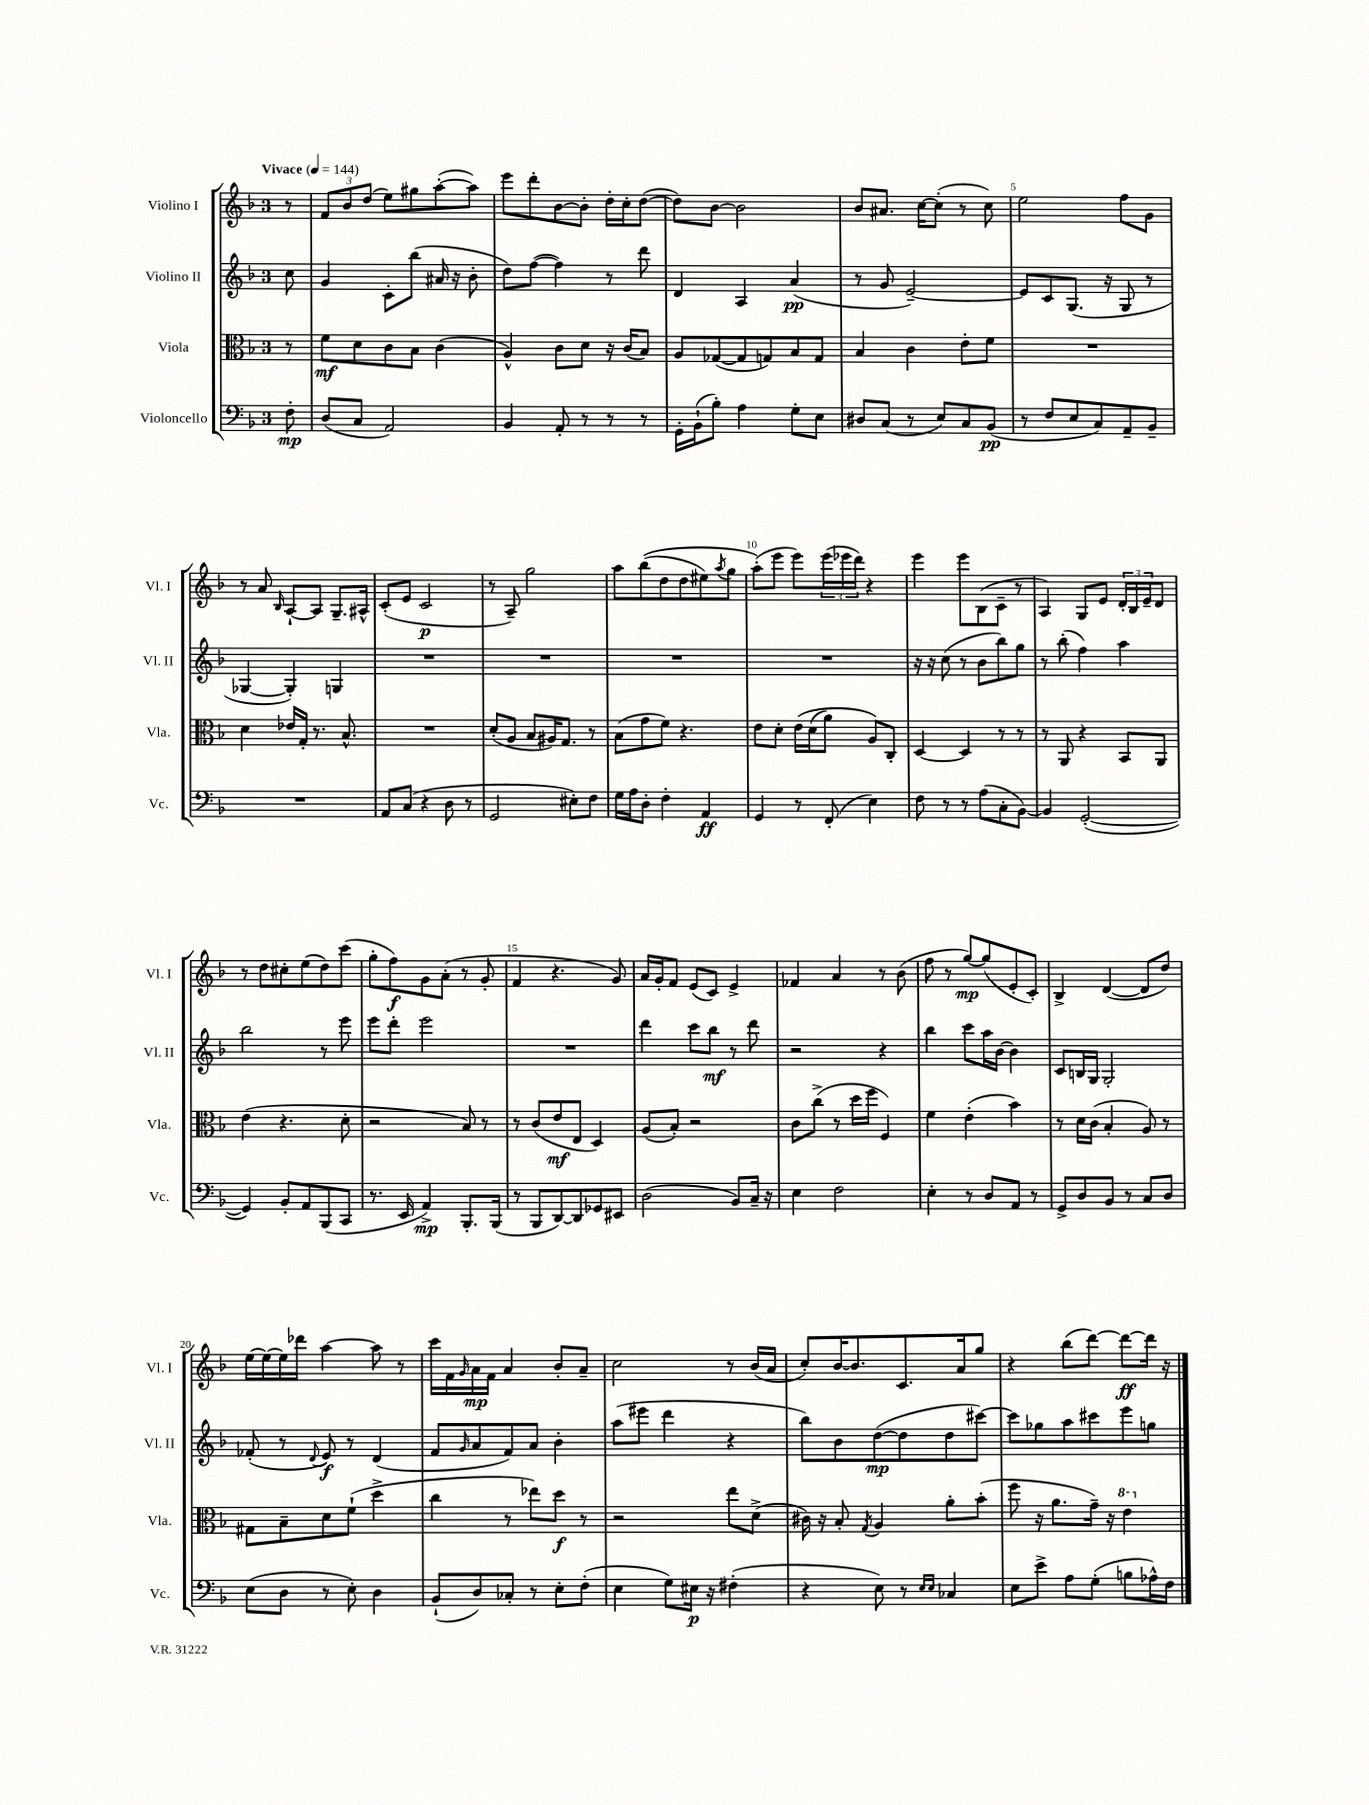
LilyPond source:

<<
\new StaffGroup <<
\new Staff = "s0" \with { instrumentName = "Violino I" shortInstrumentName = "Vl. I" } {
    \clef treble \key f \major \once \override Staff.TimeSignature.style = #'single-digit \time 3/4 \partial 8 \tempo "Vivace" 4 = 144
    r8 |
    \tuplet 3/2 { f'8 bes'8 d''8( } e''8) gis''8 a''8~-.( a''8) |
    e'''8 d'''8-. bes'8~ bes'8-. d''16-. c''16-. d''8~( |
    d''8) bes'8~ bes'2 |
    bes'8 ais'8. c''16~ c''8-.( r8 c''8) |
    e''2 f''8 g'8 |
    r8 a'8 \grace { bes16 } a8~-! a8 g8.-- ais16-^ |
    c'8-.( e'8 c'2\p |
    r8 a8--) g''2 |
    a''8 bes''8(\( d''8 d''8 eis''8) \acciaccatura { a''8 } g''8 |
    a''8-.(\) e'''8 e'''8) \tuplet 3/2 { e'''16( ees'''16 d'''16) } r4 |
    e'''4 e'''8 bes8( c'8-- r8 |
    a4) g8 e'8 \tuplet 3/2 { d'16-. bes16 e'16-- } d'8 |
    r8 d''8 cis''8-. e''8( d''8) c'''8( |
    g''8-. f''8\f) g'8 a'8-.( r8 g'8-. |
    f'4 r4. g'8) |
    a'16 g'16-. f'8 e'8( c'8) e'4-> |
    fes'4 a'4 r8 bes'8( |
    f''8 r8 g''8~\mp) g''8( e'8-. c'8-.) |
    bes4-> d'4~( d'8 d''8) |
    e''16~ e''16~ e''16 des'''16 a''4~ a''8 r8 |
    c'''16 f'16 \grace { g'16 } a'16\mp f'16 a'4 bes'8-. a'8-- |
    c''2 r8 bes'16( a'16 |
    c''8-.) bes'16~ bes'8. c'8. a'16 g''8 |
    r4 bes''8( d'''8~) d'''8~\ff d'''16 r16 \bar "|." |
}
\new Staff = "s1" \with { instrumentName = "Violino II" shortInstrumentName = "Vl. II" } {
    \clef treble \key f \major \once \override Staff.TimeSignature.style = #'single-digit \time 3/4 \partial 8
    c''8 |
    g'4 c'8-. bes''8( ais'16 r16 bes'8-. |
    d''8) f''8~( f''4) r8 d'''8 |
    d'4 a4 a'4\pp( |
    r8 g'8 e'2~--) |
    e'8 c'8 g8.( r16 g8 r8 |
    ges4~ ges4-.) g4 |
    R2. |
    R2. |
    R2. |
    R2. |
    r16 r16 c''8( r8 bes'8 bes''8) g''8 |
    r8 bes''8-.( f''4) a''4 |
    bes''2 r8 e'''8 |
    e'''8 d'''8-. e'''2 |
    R2. |
    d'''4 c'''8 bes''8\mf r8 d'''8 |
    r2 r4 |
    bes''4 c'''8 a''16 bes'16~ bes'4 |
    c'8 b16 g16 g2-. |
    fes'8-.( r8 \appoggiatura { d'8 } e'8\f) r8 d'4( |
    f'8 \grace { g'16 } a'8 f'8) a'8 bes'4-. |
    a''8( eis'''8 d'''4 r4 |
    bes''8) bes'8 d''8~\mp( d''8 d''8 cis'''8~) |
    cis'''8 ges''8 a''8 cis'''8 e'''8 g''8 \bar "|." |
}
\new Staff = "s2" \with { instrumentName = "Viola" shortInstrumentName = "Vla." } {
    \clef alto \key f \major \once \override Staff.TimeSignature.style = #'single-digit \time 3/4 \partial 8
    r8 |
    f'8\mf d'8 c'8 bes8 c'4( |
    a4-^) c'8 d'8 r16 c'16( bes8) |
    a8 ges8~( ges8 g8) bes8 g8 |
    bes4 c'4 e'8-. f'8 |
    R2. |
    d'4 ees'16 g16-. r8. bes8.-^ |
    R2. |
    d'8-.( a8 bes8 ais16) g8. r8 |
    bes8( g'8 f'8) r4. |
    e'8 d'8-. e'16\( d'16( a'8) a8\) c8-. |
    d4~ d4 r8 r8 |
    r8 a,8 r4 bes,8 a,8 |
    e'4( r4. d'8-. |
    r2 bes8) r8 |
    r8 c'8( e'8\mf e8 d4) |
    a8( bes8-.) r2 |
    c'8 c''8->( r8 d''16 f''16 f4) |
    f'4 e'4-.( bes'4) |
    r8 d'16 c'16( bes4-. a8) r8 |
    gis8 bes8-- d'8 f'8-!( d''4-> |
    c''4 r8 ees''8) d''8\f r8 |
    r2 e''8 d'8->( |
    cis'16) r16 bes8-. \acciaccatura { g8 } a4 a'8-. bes'8-.( |
    f''8 r16 a'8. g'16--) r16 \ottava #1 e''4 \ottava #0 \bar "|." |
}
\new Staff = "s3" \with { instrumentName = "Violoncello" shortInstrumentName = "Vc." } {
    \clef bass \key f \major \once \override Staff.TimeSignature.style = #'single-digit \time 3/4 \partial 8
    f8-.\mp |
    d8( c8 a,2) |
    bes,4 a,8-. r8 r8 r8 |
    g,16-. bes,16-!( bes8-.) a4 g8-. e8 |
    dis8 c8( r8 e8) c8 bes,8\pp( |
    r8 f8 e8 c8) a,8-- bes,8-- |
    R2. |
    a,8 c8( r4 d8 r8 |
    g,2 eis8-.) f8 |
    g16 a16 d8-. f4-. a,4\ff |
    g,4 r8 f,8-.( e4) |
    f8 r8 r8 a8( c8-. bes,8~) |
    bes,4 g,2~-.( |
    g,4) bes,8-. a,8 bes,,8( c,8 |
    r8. e,16 a,4->\mp) bes,,8.-. bes,,16( |
    r8 bes,,8 d,8~) d,8 ges,8 eis,8 |
    d2( bes,8) c16-- r16 |
    e4 f2 |
    e4-. r8 d8 a,8 r8 |
    g,8-> d8 bes,8 r8 c8 d8 |
    e8( d8 r8 e8-.) d4 |
    bes,8-!( d8) ces8-. r8 e8-. f8-.( |
    e4 g8) eis16\p r16 fis4-.( |
    r4 e8) r8 \grace { e16 e16 } ces4 |
    e8 e'8-> a8 g8-.( b8 aes16-^) f16 \bar "|." |
}
>>
>>
\layout { \context { \Score \override BarNumber.break-visibility = ##(#f #t #t) barNumberVisibility = #(every-nth-bar-number-visible 5) } }
